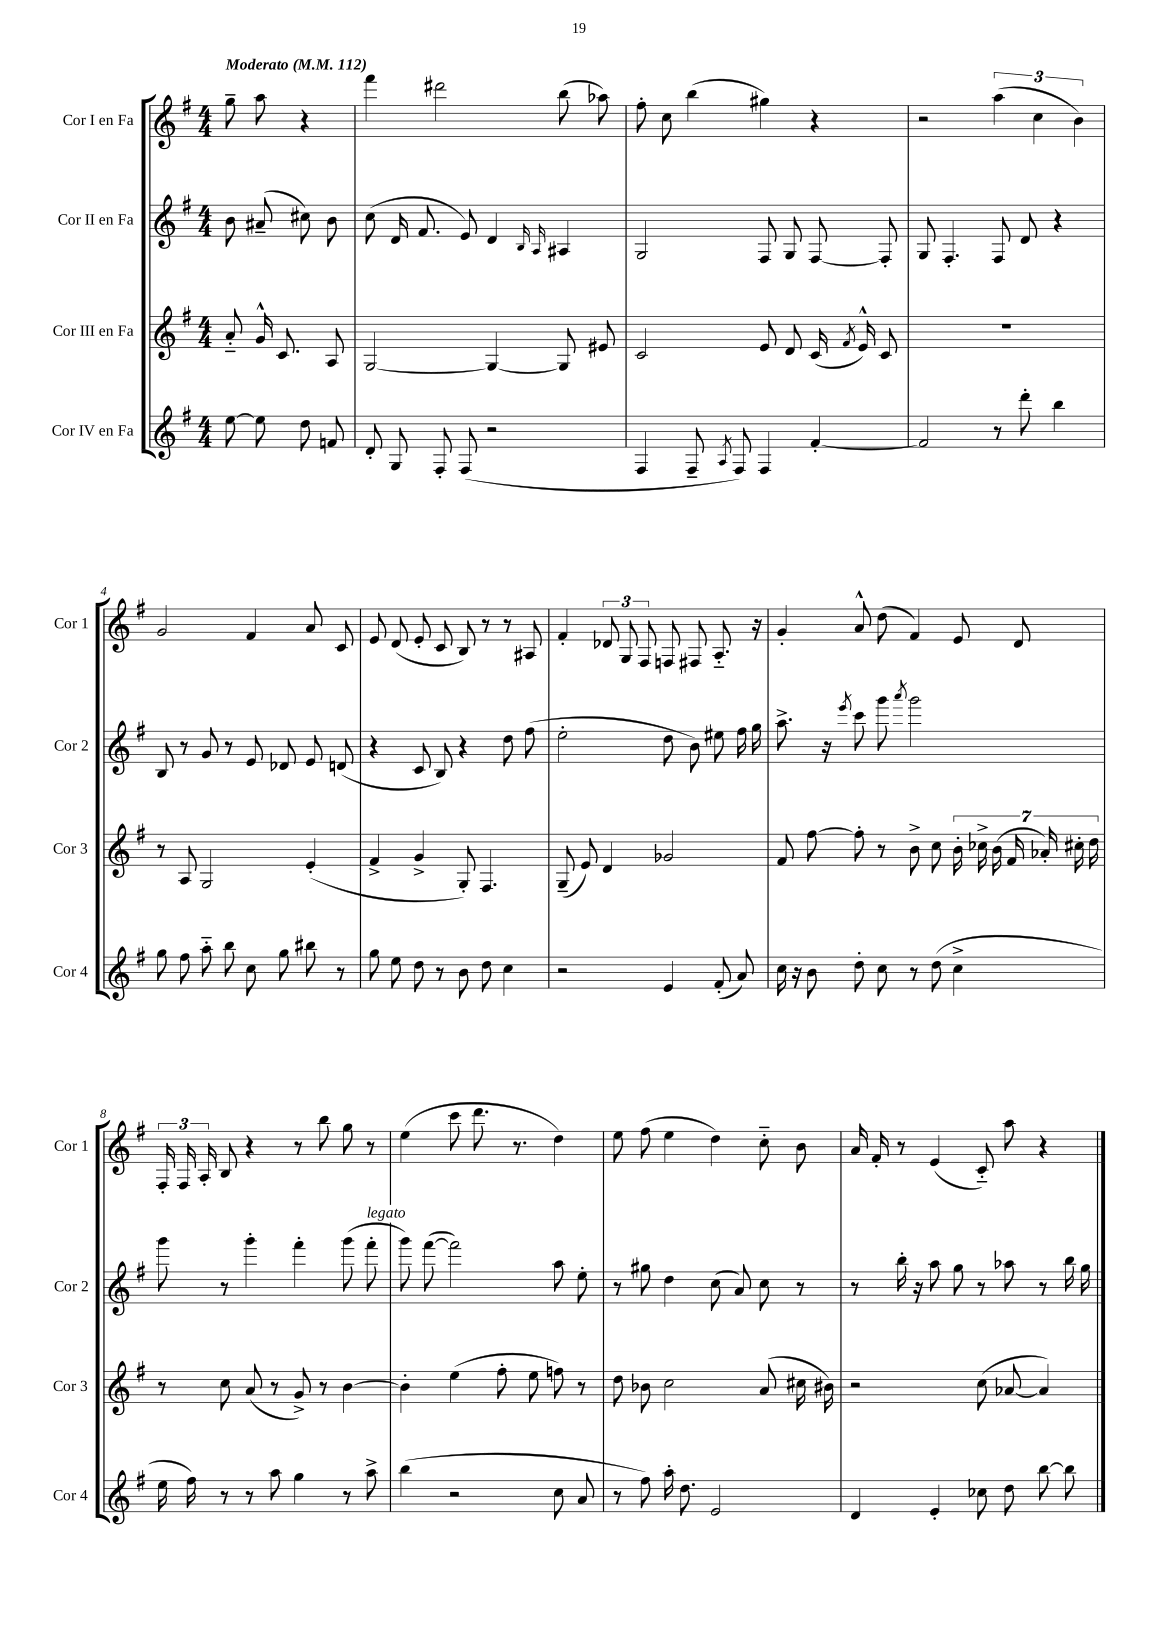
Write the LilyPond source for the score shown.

<<
\new StaffGroup <<
\new Staff = "s0" \with { instrumentName = "Cor I en Fa" shortInstrumentName = "Cor 1" } {
    \clef treble \key g \major \numericTimeSignature \time 4/4 \partial 2 \tempo "Moderato" 4 = 112
    \autoBeamOff g''8-- a''8 r4 |
    fis'''4 dis'''2 b''8( aes''8) |
    fis''8-. c''8 b''4( gis''4) r4 |
    r2 \tuplet 3/2 { a''4( c''4 b'4) } |
    g'2 fis'4 a'8 c'8 |
    e'8 d'8( e'8-. c'8 b8) r8 r8 ais8 |
    fis'4-. \tuplet 3/2 { des'8 g8 fis8 } f8 fis8 a8.-_ r16 |
    g'4-. a'8-^ d''8( fis'4) e'8 d'8 |
    \tuplet 3/2 { fis16-. fis16 a16-. } b8 r4 r8 b''8 g''8 r8 |
    e''4( c'''8 d'''8. r8. d''4) |
    e''8 fis''8( e''4 d''4) c''8-_ b'8 |
    a'16 fis'16-. r8 e'4( c'8-_) a''8 r4 \bar "|." |
}
\new Staff = "s1" \with { instrumentName = "Cor II en Fa" shortInstrumentName = "Cor 2" } {
    \clef treble \key g \major \numericTimeSignature \time 4/4 \partial 2
    \autoBeamOff b'8 ais'8--( cis''8) b'8 |
    c''8( d'16 fis'8. e'8) d'4 \grace { b16 a16 } ais4 |
    g2 fis8 g8 fis8~ fis8-. |
    g8 fis4.-. fis8 d'8 r4 |
    b8 r8 g'8 r8 e'8 des'8 e'8 d'8( |
    r4 c'8 b8) r4 d''8 fis''8( |
    e''2-. d''8 b'8) eis''8 fis''16 g''16 |
    a''8.-> r16 \acciaccatura { e'''8 } c'''8 g'''8 \acciaccatura { a'''8 } g'''2 |
    g'''8 r8 g'''4-. fis'''4-. g'''8( fis'''8-.^\markup { \italic "legato" } |
    g'''8) fis'''8~( fis'''2) a''8 e''8-. |
    r8 gis''8 d''4 c''8( a'8) c''8 r8 |
    r8 b''16-. r16 a''8 g''8 r8 aes''8 r8 b''16 g''16 \bar "|." |
}
\new Staff = "s2" \with { instrumentName = "Cor III en Fa" shortInstrumentName = "Cor 3" } {
    \clef treble \key g \major \numericTimeSignature \time 4/4 \partial 2
    \autoBeamOff a'8-_ g'16-^ c'8. a8 |
    g2~ g4~ g8 eis'8 |
    c'2 e'8 d'8 c'16( \acciaccatura { fis'8 } e'16-^) c'8 |
    R1 |
    r8 a8 g2 e'4-.( |
    fis'4-> g'4-> g8-.) fis4. |
    g8--( e'8) d'4 ges'2 |
    fis'8 fis''8~ fis''8-. r8 b'8-> c''8 \tuplet 7/4 { b'16-. ces''16-> b'16( fis'16 aes'16-.) cis''16-. d''16 } |
    r8 c''8 a'8( r8 g'8->) r8 b'4~ |
    b'4-. e''4( fis''8-. e''8 f''8) r8 |
    d''8 bes'8 c''2 a'8( cis''16 bis'16) |
    r2 c''8( aes'8~ aes'4) \bar "|." |
}
\new Staff = "s3" \with { instrumentName = "Cor IV en Fa" shortInstrumentName = "Cor 4" } {
    \clef treble \key g \major \numericTimeSignature \time 4/4 \partial 2
    \autoBeamOff e''8~ e''8 d''8 f'8 |
    d'8-. g8 fis8-. fis8( r2 |
    fis4 fis8-- \acciaccatura { a8 } fis8) fis4 fis'4~-. |
    fis'2 r8 d'''8-. b''4 |
    g''8 fis''8 a''8-_ b''8 c''8 g''8 bis''8 r8 |
    g''8 e''8 d''8 r8 b'8 d''8 c''4 |
    r2 e'4 fis'8-.( a'8) |
    c''16 r16 b'8 d''8-. c''8 r8 d''8( c''4-> |
    e''16 fis''16) r8 r8 a''8 g''4 r8 a''8-> |
    b''4( r2 c''8 a'8 |
    r8 fis''8) a''16-. d''8. e'2 |
    d'4 e'4-. ces''8 d''8 b''8~ b''8 \bar "|." |
}
>>
>>
